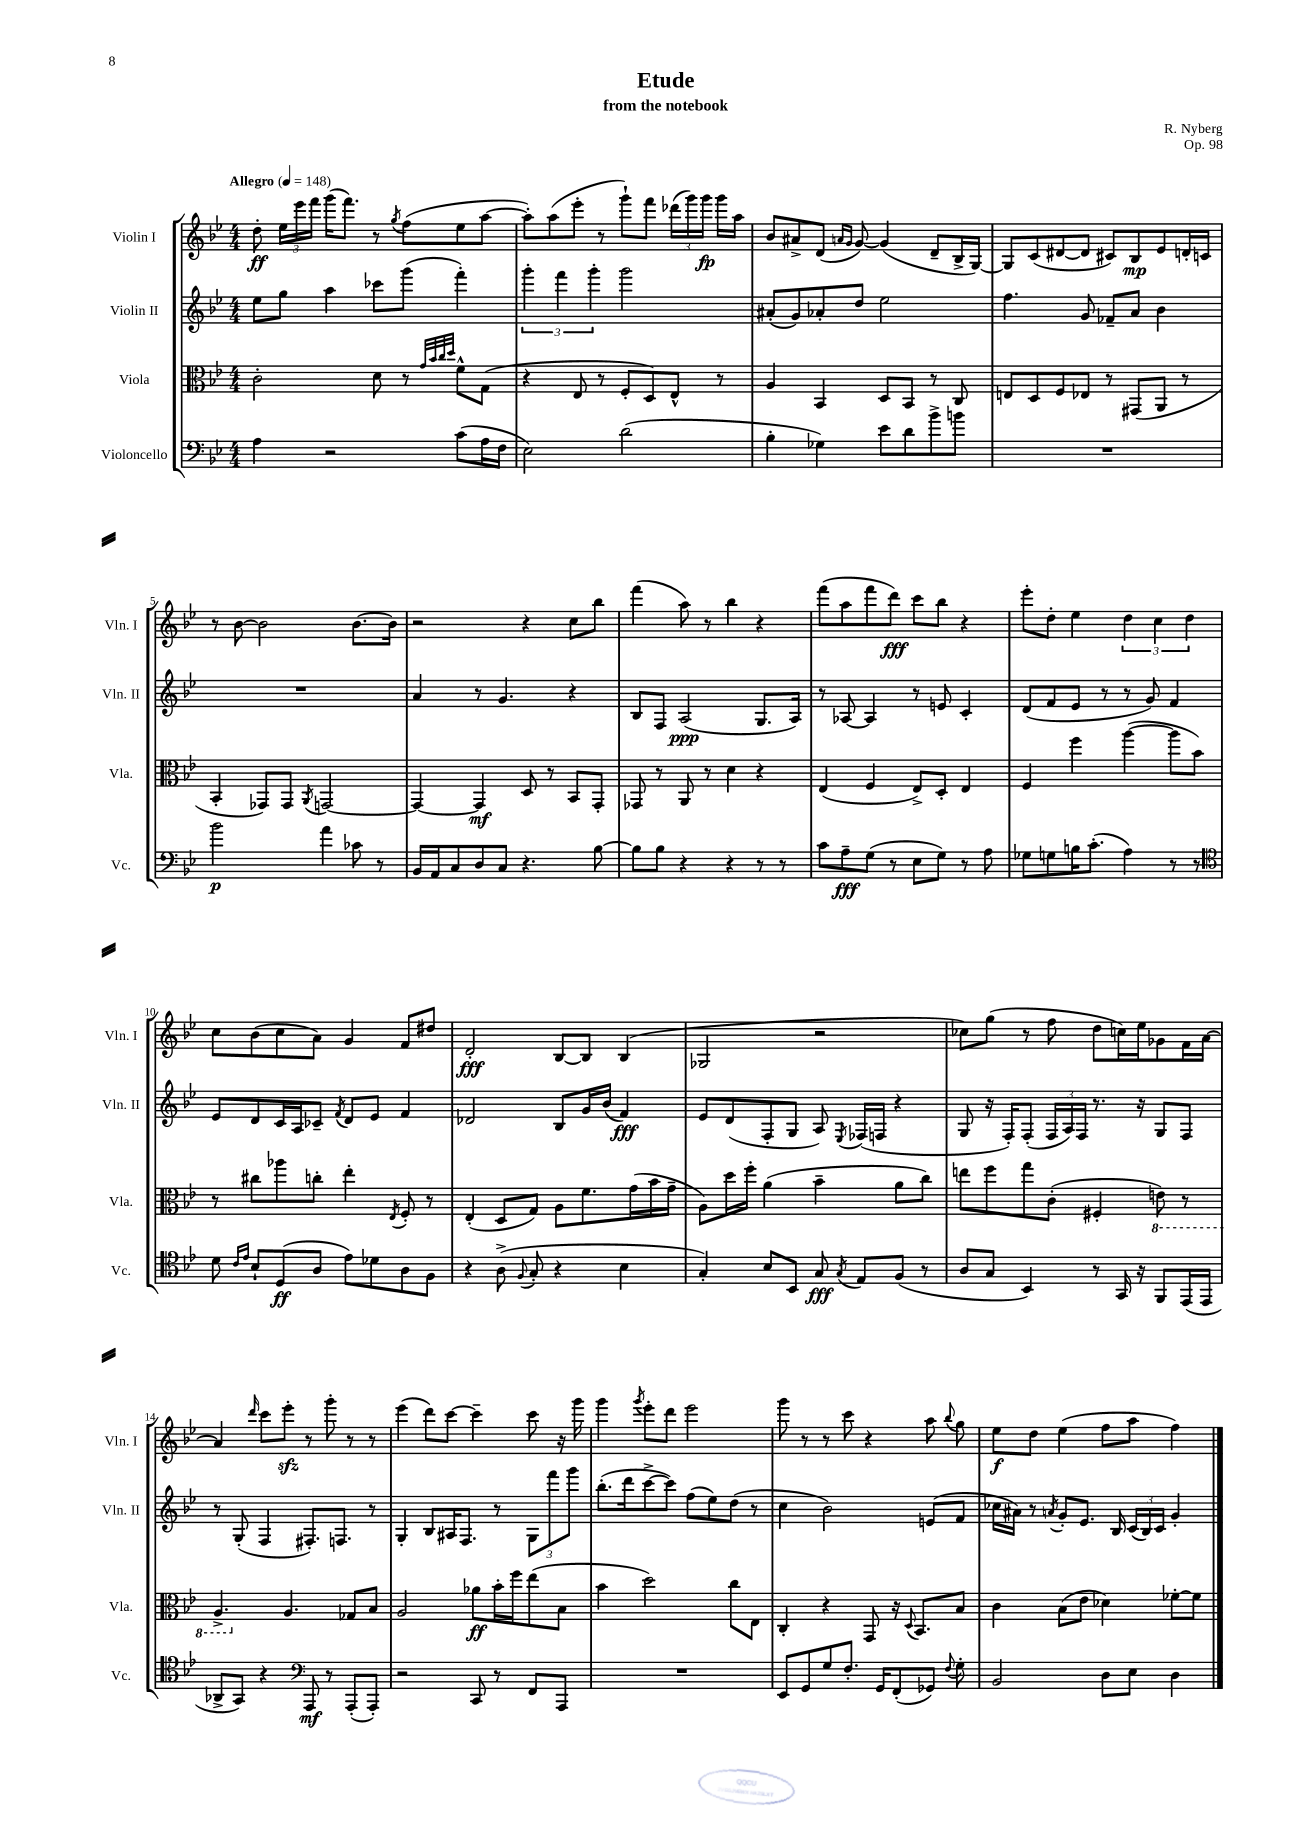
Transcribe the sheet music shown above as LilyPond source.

\header { title = "Etude" composer = "R. Nyberg" subtitle = "from the notebook" opus = "Op. 98" }
<<
\new StaffGroup <<
\new Staff = "s0" \with { instrumentName = "Violin I" shortInstrumentName = "Vln. I" } {
    \clef treble \key bes \major \numericTimeSignature \time 4/4 \tempo "Allegro" 4 = 148
    \autoBeamOff d''8-.\ff \tuplet 3/2 { ees''16[ ees'''16 f'''16] } g'''16[( f'''8.]) r8 \acciaccatura { g''8 } f''8[( ees''8 a''8]~ |
    a''8[-.) a''8( ees'''8]-. r8 g'''8[-!) f'''8] \tuplet 3/2 { des'''16[( g'''16) g'''16]\fp } g'''16[ a''16] |
    bes'8[ ais'8-> d'8]( \grace { a'16[ g'16] } g'8~) g'4( d'8[-- bes16-> g16]~) |
    g8[ c'8( dis'8~ dis'8] cis'8[) bes8\mp ees'8 d'16-. c'16] |
    r8 bes'8~ bes'2 bes'8.[~ bes'16] |
    r2 r4 c''8[ bes''8] |
    f'''4( a''8) r8 bes''4 r4 |
    f'''8[( a''8 f'''8 d'''8]\fff) c'''8[ bes''8] r4 |
    ees'''8[-. d''8]-. ees''4 \tuplet 3/2 { d''4 c''4 d''4 } |
    c''8[ bes'8( c''8 a'8]) g'4 f'8[ dis''8] |
    d'2-.\fff bes8[~ bes8] bes4( |
    ges2 r2 |
    ces''8[) g''8]( r8 f''8 d''8[ c''16) ees''16 ges'8 f'16 a'16]~ |
    a'4 \grace { d'''16 } c'''8[ ees'''8]-.\sfz r8 g'''8-. r8 r8 |
    ees'''4( d'''8[) c'''8]~ c'''4-- c'''8 r16 g'''16 |
    g'''4 \acciaccatura { g'''8 } ees'''8[-. d'''8] ees'''2 |
    g'''8 r8 r8 c'''8 r4 a''8 \appoggiatura { bes''8 } g''8 |
    ees''8[\f d''8] ees''4( f''8[ a''8] f''4) \bar "|." |
}
\new Staff = "s1" \with { instrumentName = "Violin II" shortInstrumentName = "Vln. II" } {
    \clef treble \key bes \major \numericTimeSignature \time 4/4
    \autoBeamOff ees''8[ g''8] a''4 ces'''8[ g'''8]( f'''4-.) |
    \tuplet 3/2 { g'''4-. f'''4 g'''4-. } g'''2 |
    ais'8[-.( g'8) aes'8-. d''8] ees''2 |
    f''4. g'8 fes'8[-- a'8] bes'4 |
    R1 |
    a'4 r8 g'4. r4 |
    bes8[ f8] a2\ppp( g8.[ a16]) |
    r8 aes8~ aes4 r8 e'8 c'4-. |
    d'8[( f'8 ees'8] r8 r8 g'8) f'4 |
    ees'8[ d'8 c'16 a16 ces'8]-- \acciaccatura { f'8 } d'8[ ees'8] f'4 |
    des'2 bes8[ g'16 bes'16]( f'4\fff) |
    ees'8[ d'8( f8-. g8] a8) \acciaccatura { ees8 } fes16[( f16] r4 |
    g8 r16 f16[-.) f8]-.( \tuplet 3/2 { f16[ a16) f16] } r8. r16 g8[ f8] |
    r8 g8-.( f4 fis8.[-.) f8.] r8 |
    g4-. bes8[ ais16 f8.] r8 \tuplet 3/2 { g8[ f'''8 g'''8] } |
    bes''8.[-.( d'''16 c'''8~-> c'''8]) f''8[( ees''8) d''8]( r8 |
    c''4 bes'2) e'8[( f'8] |
    ces''16[ ais'16]) r8 \acciaccatura { a'8 } g'8[-. ees'8.] bes16 \tuplet 3/2 { c'16[( bes16) c'16] } g'4-. \bar "|." |
}
\new Staff = "s2" \with { instrumentName = "Viola" shortInstrumentName = "Vla." } {
    \clef alto \key bes \major \numericTimeSignature \time 4/4
    \autoBeamOff c'2-. d'8 r8 \grace { g'32[ bes'32 c''32 d''32] } f'8[-^ g8]( |
    r4 ees8 r8 f8[-. d8) ees8]-^ r8 |
    a4 bes,4 d8[ bes,8] r8 c8 |
    e8[ d8 f8 ees8] r8 gis,8[( a,8] r8 |
    bes,4-. ges,8[) ges,8] \acciaccatura { a,8 } g,2~ |
    g,4~ g,4\mf d8 r8 bes,8[ g,8]-. |
    ges,8 r8 a,8 r8 d'4 r4 |
    ees4( f4 ees8[->) d8]-. ees4 |
    f4 f''4 a''4~( a''8[ bes'8]) |
    r8 cis''8[ aes''8 c''8]-. ees''4-. \acciaccatura { ees8 } f8-. r8 |
    ees4-.( d8[ g8]) a8[ f'8. g'16( bes'16 g'16]-- |
    a8[) d''16 f''16]-. a'4( bes'4-- a'8[ c''8]) |
    e''8[ f''8 g''8 c'8]-.( fis4-. \ottava #-1 e8) r8 |
    a,4.-> \ottava #0 a4. ges8[ bes8] |
    a2 aes'8[\ff bes'16-. f''16 ees''8( bes8] |
    bes'4 d''2) c''8[ ees8] |
    c4-. r4 g,8 r16 \appoggiatura { d8 } bes,8.[ bes8] |
    c'4 bes8[( ees'8] des'4) fes'8[~-. fes'8] \bar "|." |
}
\new Staff = "s3" \with { instrumentName = "Violoncello" shortInstrumentName = "Vc." } {
    \clef bass \key bes \major \numericTimeSignature \time 4/4
    \autoBeamOff a4 r2 c'8[( a16 f16] |
    ees2) d'2( |
    bes4-. ges4) ees'8[ d'8 bes'8-> b'8] |
    R1 |
    bes'2\p a'4 ces'8 r8 |
    bes,16[ a,16 c8 d8 c8] r4. bes8~ |
    bes8[ bes8] r4 r4 r8 r8 |
    c'8[ a8--\fff g8]( r8 ees8[ g8]) r8 a8 |
    ges8[ g8 b16 c'8.]-.( a4) r8 r8 |
    \clef tenor d'8 \grace { c'16[ ees'16] } bes8[-! d8\ff( a8] ees'8[) des'8 a8 f8] |
    r4 a8->( \appoggiatura { f8 } g8-. r4 bes4 |
    g4-.) bes8[ bes,8] g8\fff \acciaccatura { g8 } ees8[ f8]( r8 |
    a8[ g8] bes,4) r8 g,16 r16 f,8[ ees,16( ees,16] |
    aes,8[-> g,8]) r4 \clef bass a,,8\mf r8 a,,8[-.( a,,8]-.) |
    r2 c,8 r8 f,8[ a,,8] |
    R1 |
    ees,8[ g,8 g8 f8.]-. g,16[ f,8-.( ges,8]) \appoggiatura { f8 } g8-. |
    bes,2 d8[ ees8] d4 \bar "|." |
}
>>
>>
